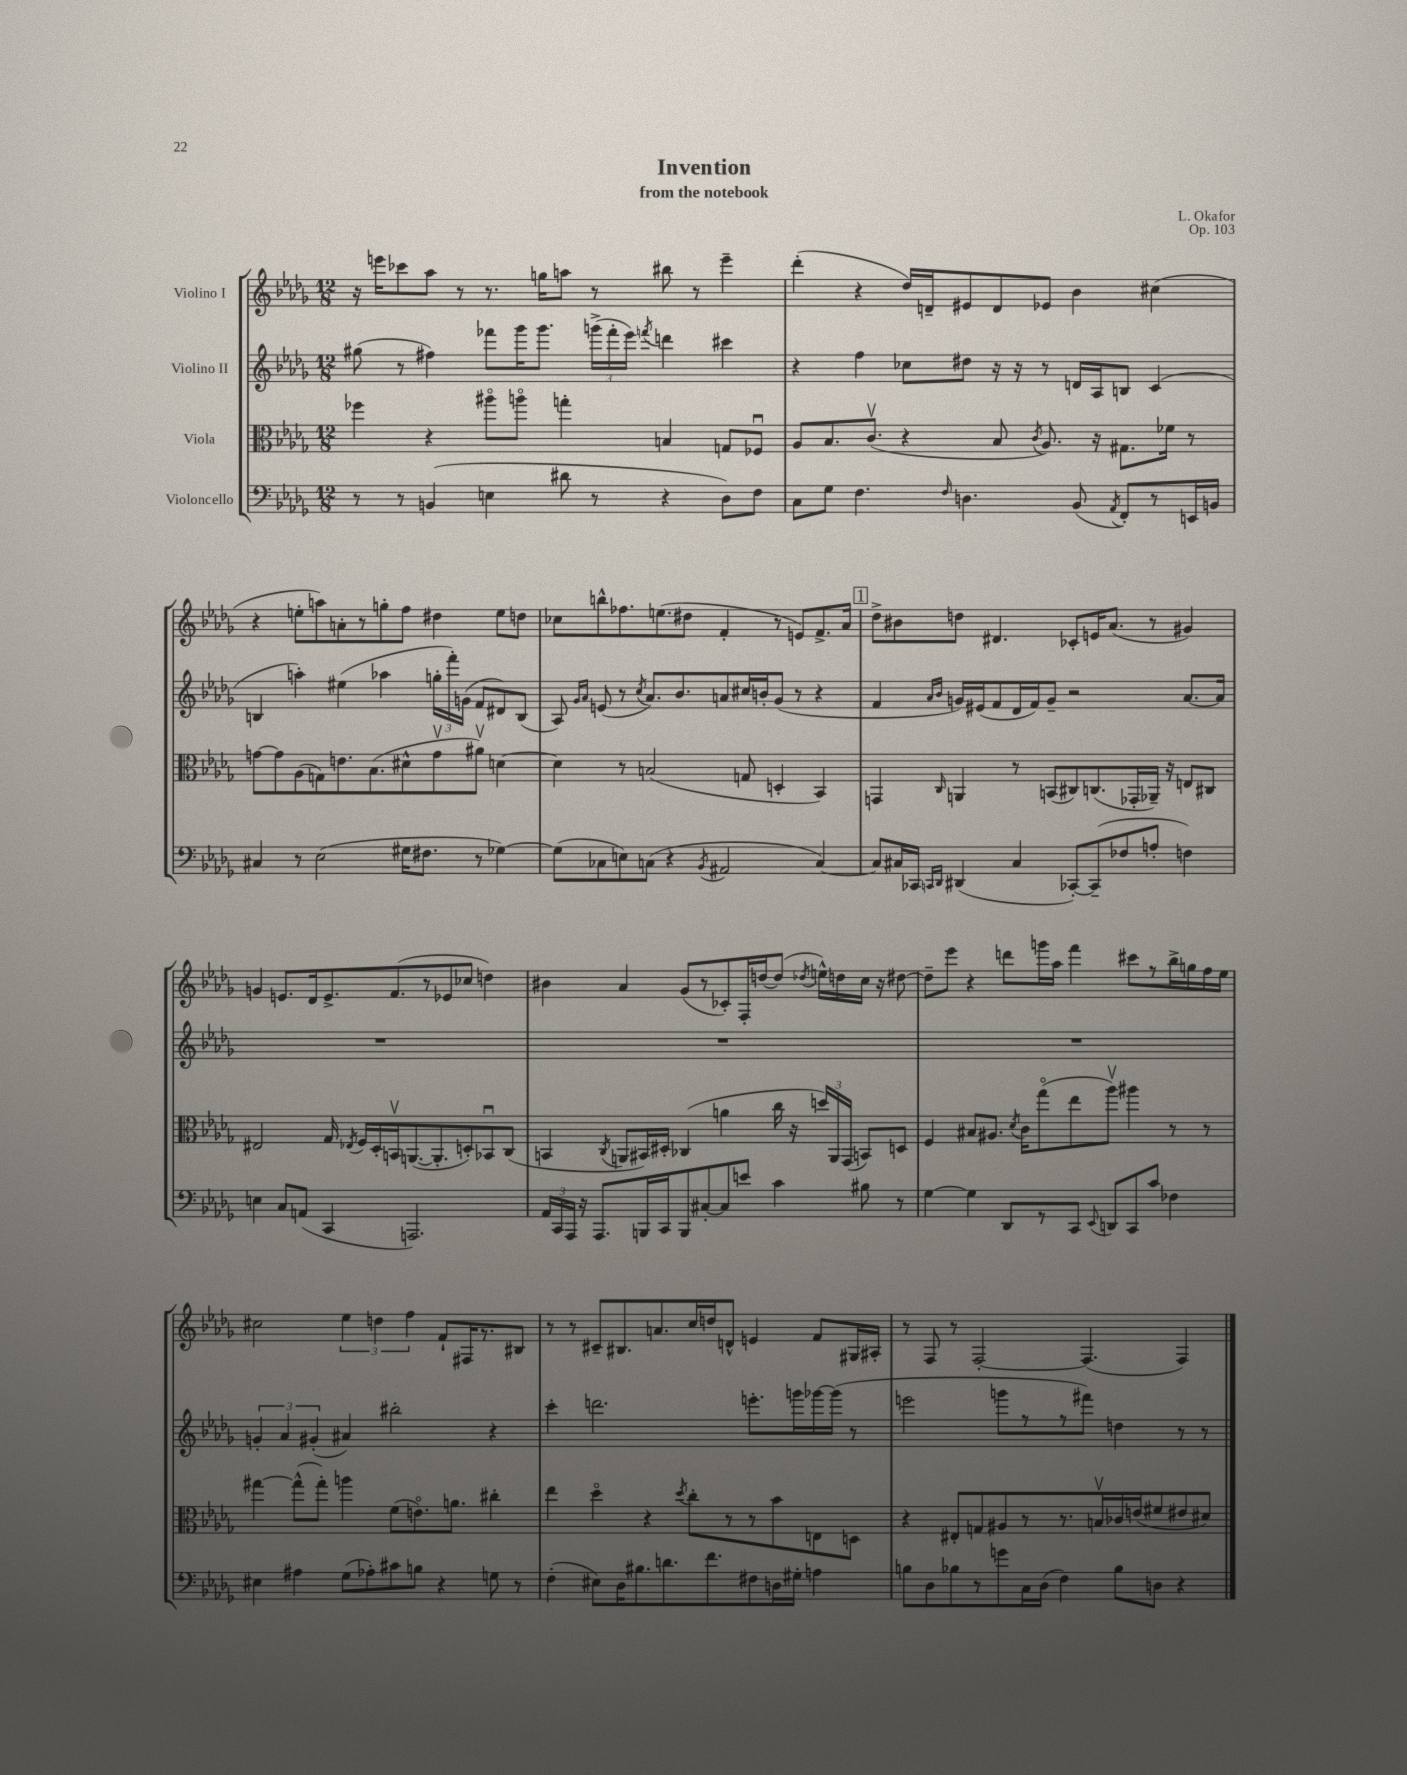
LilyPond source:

\header { title = "Invention" composer = "L. Okafor" subtitle = "from the notebook" opus = "Op. 103" }
<<
\new StaffGroup <<
\new Staff = "s0" \with { instrumentName = "Violino I" } {
    \clef treble \key des \major \numericTimeSignature \time 12/8
    \autoBeamOff r16 e'''16[ ces'''8 aes''8] r8 r8. g''16[ a''8] r8 bis''8 r8 e'''4-- |
    des'''4-.( r4 des''16[) d'16-- eis'8 d'8 ees'8] bes'4 cis''4( |
    r4 e''8[-. a''8) a'8-. r8 g''8-. f''8] dis''4 e''8[ d''8] |
    ces''8[ b''8-^ fes''8. e''8.( dis''8] f'4-. r8 e'8[) f'8.-> aes'16] |
    \mark \markup { \box "1" } des''8[-> bis'8 d''8] dis'4. ces'8[-. e'16 aes'8.]( r8 gis'4) |
    g'4 e'8.[ des'16 e'8.-> f'8.( r8 ees'8 ces''8] d''4) |
    bis'4 aes'4 ges'8[( r8 ces'8-.) f16-. d''16~ d''8]( \acciaccatura { des''8 } e''16[-^) d''16 c''16] r16 dis''8~ |
    dis''8[-- ees'''8] r4 d'''8[ g'''16 aes''16] f'''4 cis'''8[ r8 bes''16-> g''16 f''16 ees''16] |
    cis''2 \tuplet 3/2 { ees''4 d''4 f''4 } f'8[-! fis16 r8. bis8] |
    r8 r8 cis'8[-- bis8. a'8. c''16 d''16 d'8]-^ e'4 f'8[ gis16 ais16]-. |
    r8 f8 r8 f2~-. f4.( f4) \bar "|." |
}
\new Staff = "s1" \with { instrumentName = "Violino II" } {
    \clef treble \key des \major \numericTimeSignature \time 12/8
    \autoBeamOff gis''8( r8 fis''4) fes'''8[ ges'''16 ges'''8.] \tuplet 3/2 { g'''16[->( fes'''16-. ees'''16]) } \acciaccatura { f'''8 } d'''4 cis'''4 |
    r4 f''4 ces''8[ dis''8] r16 r16 r8 d'16[ aes16 b8] c'4( |
    b4 a''4-.) eis''4( aes''4 \tuplet 3/2 { g''16[-. f'''16-.) g'16]( } f'8[ dis'8) b8]( |
    aes8) \grace { ges'16[ aes'16] } e'8( r8 \acciaccatura { c''8 } aes'8.[) bes'8. a'8 cis''16 b'16-. ges'8]( r8 r4 |
    \mark \markup { \box "1" } f'4 \grace { aes'16[ bes'16] } g'16[) eis'16( f'8 des'16 f'16) g'8]-- r2 aes'8.[~ aes'16] |
    R1. |
    R1. |
    R1. |
    \tuplet 3/2 { g'4-. aes'4 gis'4-.( } ais'4) bis''2-. r4 |
    c'''4-. d'''2. e'''8.[-. g'''16 ges'''16~ ges'''16]( r8 |
    e'''2 g'''8[ r8 r8 fis'''8]) d''4 r8 r8 \bar "|." |
}
\new Staff = "s2" \with { instrumentName = "Viola" } {
    \clef alto \key des \major \numericTimeSignature \time 12/8
    \autoBeamOff fes''4 r4 ais''8[\flageolet a''8]\flageolet g''4-. b4 g8[ fes8]\downbow |
    aes8[ bes8. c'8.]\upbow( r4 bes8 \acciaccatura { c'8 } aes8.) r16 gis8.[ fes'16] r8 |
    g'8[~ g'8 aes8( g8) e'8. bes8.( dis'8-^ g'8\upbow ais'8]\upbow) d'4~ |
    d'4 r8 b2( g8 d4-. bes,4) |
    \mark \markup { \box "1" } g,4 \grace { c16 } a,4 r8 b,8[( cis8) c8.( ges,16-. aes,16]--) r16 e8[ cis8] |
    eis2 ges16 \acciaccatura { ees8 } f16[ des16-. b,16\upbow a,8.~( a,8.-. d8-.) bes,8\downbow c8]( |
    b,4 \acciaccatura { c8 } a,8[ bis,16) dis16]-. ces4( a'4 c''16 r16 \tuplet 3/2 { d''16[) a,16 ges,16]( } b,8[) d8] |
    f4 bis8[ ais8.] \acciaccatura { des'8 } c'16[ ges''8\flageolet( ees''8 aes''8]\upbow) ais''4 r8 r8 |
    gis''4~ gis''8[-^( gis''8]-.) a''4 f'8[( e'8.\flageolet) a'8.] cis''4-. |
    ees''4 des''4\flageolet r4 \acciaccatura { des''8 } c''8[-. r8 r8 bes'8 e8 d8] |
    r4 eis8[-. g8 ais8 r8 r8. b16\upbow ces'16 e'16( fis'8 eis'8 dis'8]) \bar "|." |
}
\new Staff = "s3" \with { instrumentName = "Violoncello" } {
    \clef bass \key des \major \numericTimeSignature \time 12/8
    \autoBeamOff r8 r8 b,4( e4 dis'8 r8 r4 des8[) f8] |
    c8[ ges8] f4. \grace { f16 } d4. bes,8( \acciaccatura { aes,8 } f,8[-.) r8 e,16 b,16] |
    cis4 r8 ees2( gis16[ fis8.] r8 ges4~) |
    ges8[( ces8 e8) c8]( r4 \acciaccatura { bes,8 } ais,2 c4~) |
    \mark \markup { \box "1" } c8[ cis16 ces,16] \grace { c,16[ des,16] } dis,4( cis4 ces,8[~-.) ces,8--( fes8 a8]-. f4) |
    e4 c8[ a,8]( c,4 a,,2.) |
    \tuplet 3/2 { aes,16[ c,16 aes,,16] } r16 aes,,8.[ b,,16 c,16 b,,8 cis8~-. cis8 e'8] c'4 bis8 r8 |
    ges4~ ges4 des,8[ r8 c,8] \appoggiatura { ees,8 } d,8[ c,8 c'8] fes4 |
    eis4 ais4 ges8[( aes8-.) cis'8 b8] r4 g8 r8 |
    f4-.( eis8[) des16 bis8. d'8. f'8. fis8 d16 gis16]-. a4 |
    b8[ des8 bes8 r8 g'8 c16 des16]( f4) bes8[ d8] r4 \bar "|." |
}
>>
>>
\layout { \context { \Score \remove "Bar_number_engraver" } }
